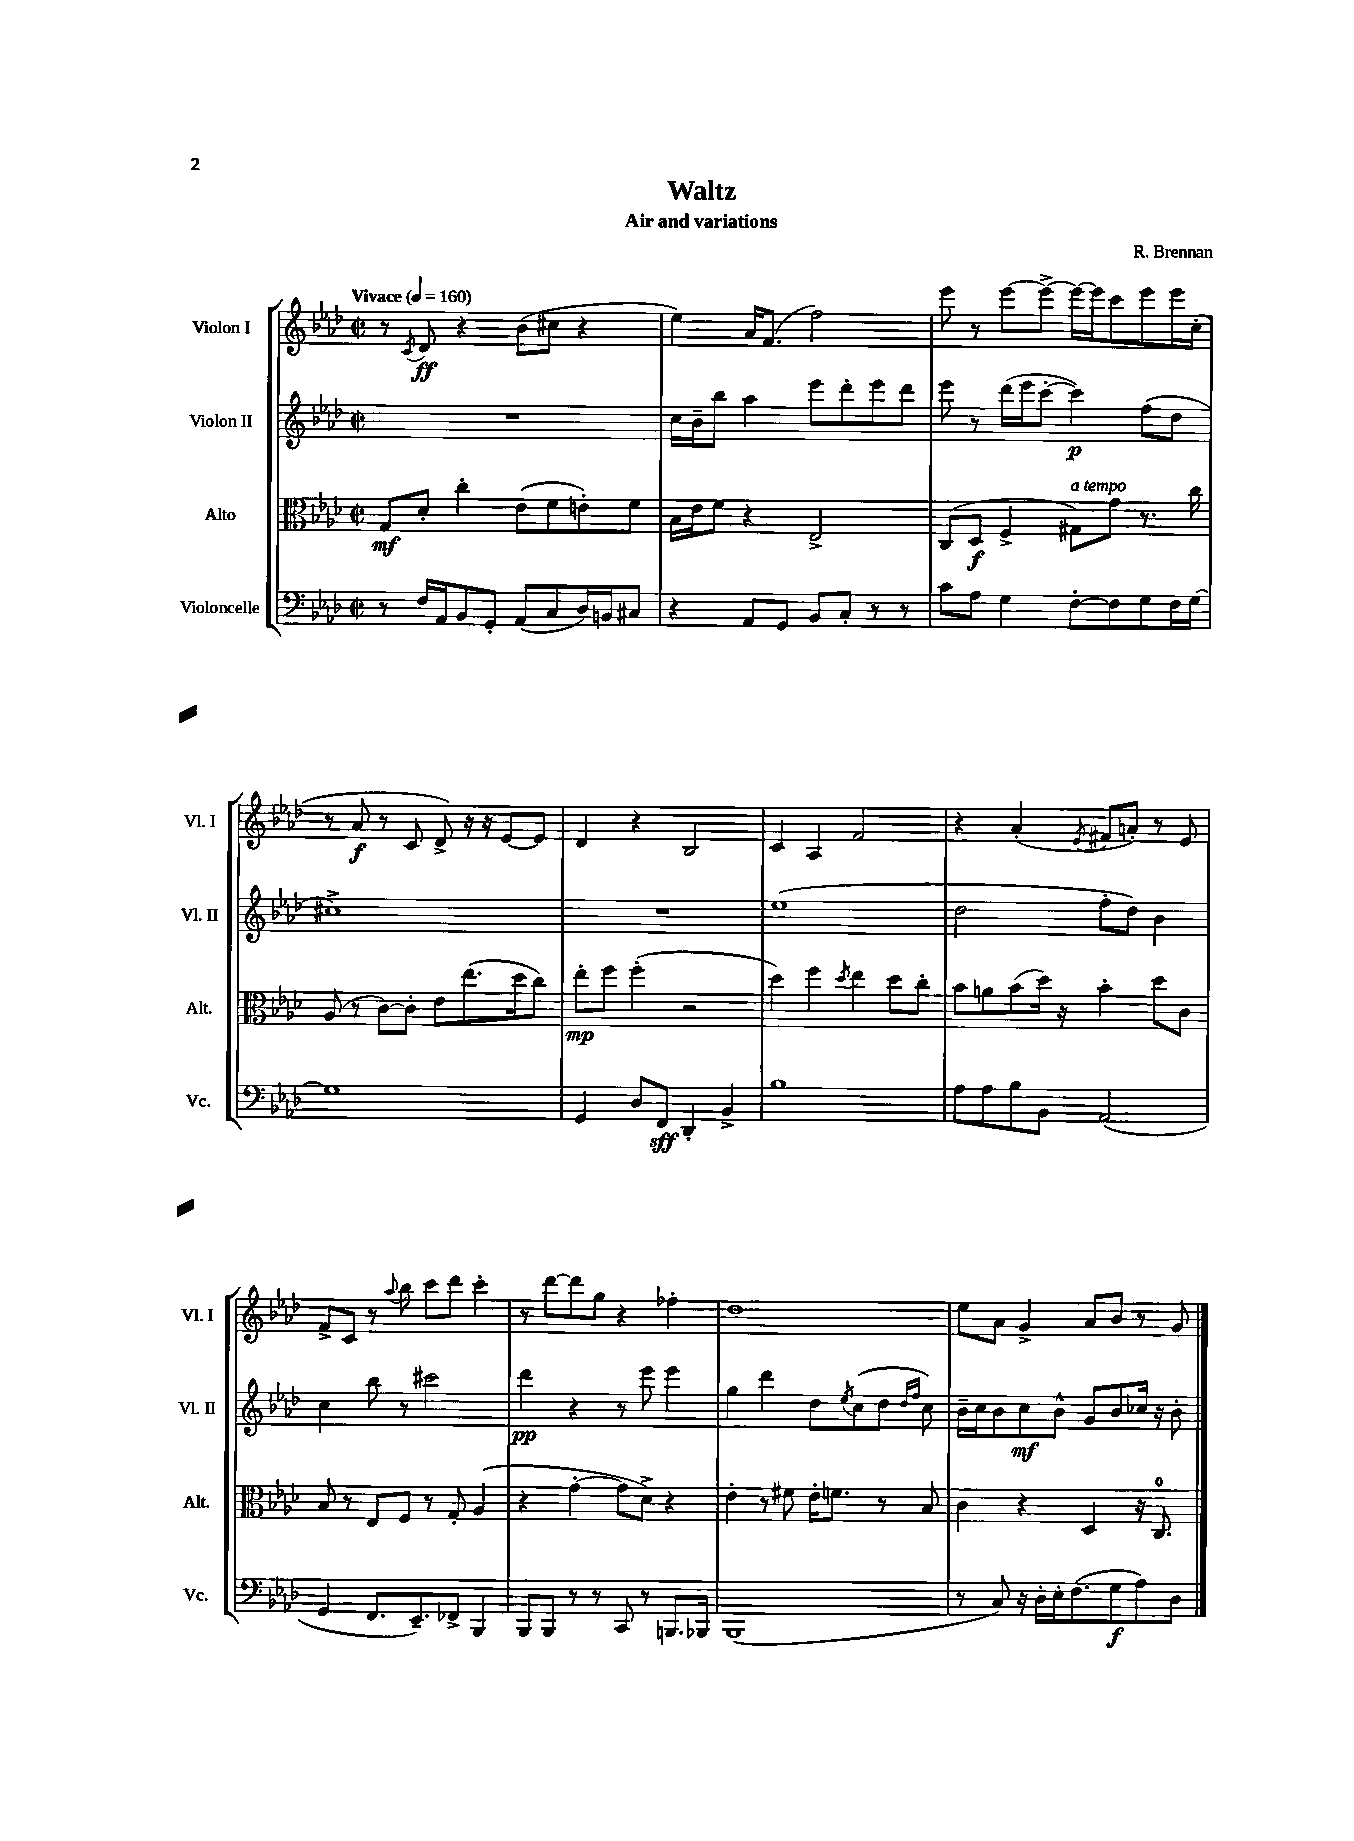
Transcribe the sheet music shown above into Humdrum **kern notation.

**kern	**dynam	**kern	**dynam	**kern	**dynam	**kern	**dynam
*part4	*part4	*part3	*part3	*part2	*part2	*part1	*part1
*staff4	*staff4	*staff3	*staff3	*staff2	*staff2	*staff1	*staff1
*I"Violoncelle	*	*I"Alto	*	*I"Violon II	*	*I"Violon I	*
*I'Vc.	*	*I'Alt.	*	*I'Vl. II	*	*I'Vl. I	*
*clefF4	*	*clefC3	*	*clefG2	*	*clefG2	*
*k[b-e-a-d-]	*	*k[b-e-a-d-]	*	*k[b-e-a-d-]	*	*k[b-e-a-d-]	*
*M2/2	*	*M2/2	*	*M2/2	*	*M2/2	*
*met(c|)	*	*met(c|)	*	*met(c|)	*	*met(c|)	*
*MM160	*	*MM160	*	*MM160	*	*MM160	*
=1	=1	=1	=1	=1	=1	=1	=1
!	!	!	!	!	!	!LO:TX:a:B:t=Vivace	!
8r	.	8G/L	mf	1r	.	8r	.
.	.	.	.	.	.	8qc/	.
16F/LL	.	8d-'/J	.	.	.	8d-/	ff
16AA-/J	.	.	.	.	.	.	.
8BB-/	.	4cc'\	.	.	.	4r	.
8GG'/J	.	.	.	.	.	.	.
(8AA-/L	.	(8e-\L	.	.	.	(8b-\L	.
8C/	.	8f\	.	.	.	8cc#X\J	.
16D-/L)	.	8en'\)	.	.	.	4r	.
16BBn/J	.	.	.	.	.	.	.
8C#X/J	.	8f\J	.	.	.	.	.
=2	=2	=2	=2	=2	=2	=2	=2
4r	.	16B-\LL	.	16cc\LL	.	4ee-\)	.
.	.	16e-\J	.	16b-~\J	.	.	.
.	.	8f\J	.	8bb-\J	.	.	.
8AA-/L	.	4r	.	4aa-\	.	16a-/KL	.
.	.	.	.	.	.	(8.f/J	.
8GG/J	.	.	.	.	.	.	.
8BB-/L	.	2E-^/	.	8eee-\L	.	2ff\)	.
8C'/J	.	.	.	8ddd-'\	.	.	.
8r	.	.	.	8eee-\	.	.	.
8r	.	.	.	8ddd-\J	.	.	.
=3	=3	=3	=3	=3	=3	=3	=3
8c\L	.	(8C/L	.	8eee-\	.	8eee-\	.
8A-\J	.	8D-/J	f	8r	.	8r	.
4G\	.	4F^/	.	(16ddd-\LL	.	[8eee-\L	.
.	.	.	.	16eee-\J	.	.	.
.	.	.	.	[8ccc'\J	.	8eee-^\J_	.
!	!	!LO:TX:a:i:t=a tempo	!	!	!	!	!
[8F'\L	.	8G#X\L)	.	4ccc\])	p	16eee-\LL_	.
.	.	.	.	.	.	16eee-\J]	.
8F\]	.	8g\J	.	.	.	8ccc\	.
8G\	.	8.r	.	(8ff\L	.	8eee-\	.
16F\L	.	.	.	8dd-\J	.	16eee-\L	.
[16G\JJ	.	16cc\	.	.	.	(16cc'\JJ	.
!!LO:LB:g=z
=4	=4	=4	=4	=4	=4	=4	=4
1G]	.	(8A-/	.	1cc#X^)	.	8r	.
.	.	8r	.	.	.	8a-/	f
.	.	[8c\L)	.	.	.	8r	.
.	.	8c'\J]	.	.	.	8c/	.
.	.	8e-\L	.	.	.	8d-^/)	.
.	.	(8.ee-\	.	.	.	16r	.
.	.	.	.	.	.	16r	.
.	.	.	.	.	.	[8e-/L	.
.	.	16dd-\k	.	.	.	.	.
.	.	8cc\J)	.	.	.	8e-/J]	.
=5	=5	=5	=5	=5	=5	=5	=5
4GG/	.	8ee-'\L	mp	1r	.	4d-/	.
.	.	8ff\J	.	.	.	.	.
8D-/L	.	(4ff'\	.	.	.	4r	.
8FF/J	sff	.	.	.	.	.	.
4DD-'/	.	2r	.	.	.	2B-/	.
4BB-^/	.	.	.	.	.	.	.
=6	=6	=6	=6	=6	=6	=6	=6
1B-	.	4dd-\)	.	(1ee-	.	4c/	.
.	.	4ff\	.	.	.	4A-/	.
.	.	8qdd-/	.	.	.	.	.
.	.	4ee-\	.	.	.	2f/	.
.	.	8dd-\L	.	.	.	.	.
.	.	8cc'\J	.	.	.	.	.
=7	=7	=7	=7	=7	=7	=7	=7
8A-\L	.	8b-\L	.	2dd-\	.	4r	.
8A-\	.	8an\	.	.	.	.	.
8B-\	.	(8b-\	.	.	.	(4a-'/	.
8BB-\J	.	16dd-\Jk)	.	.	.	.	.
.	.	16r	.	.	.	.	.
.	.	.	.	.	.	8qe-/	.
(2AA-/	.	4b-'\	.	8ff'\L	.	8f#X/L	.
.	.	.	.	8dd-\J)	.	8an'/J)	.
.	.	8dd-\L	.	4b-\	.	8r	.
.	.	8c\J	.	.	.	8e-/	.
!!LO:LB:g=z
=8	=8	=8	=8	=8	=8	=8	=8
4GG/	.	8B-/	.	4cc\	.	8f^/L	.
.	.	8r	.	.	.	8c/J	.
8.FF/L	.	8E-/L	.	8bb-\	.	8r	.
.	.	.	.	.	.	8qqaa-/	.
.	.	8F/J	.	8r	.	8bb-\	.
8.EE-~/)	.	.	.	.	.	.	.
.	.	8r	.	2ccc#X\	.	8ccc\L	.
8FF-X^/J	.	8G'/	.	.	.	8ddd-\J	.
4BBB-/	.	(4A-/	.	.	.	4ccc'\	.
=9	=9	=9	=9	=9	=9	=9	=9
8BBB-/L	.	4r	.	4ddd-\	pp	8r	.
8BBB-/J	.	.	.	.	.	[8ddd-\L	.
8r	.	[4g'\	.	4r	.	8ddd-\]	.
8r	.	.	.	.	.	8gg\J	.
8CC/	.	8g\L]	.	8r	.	4r	.
8r	.	8d-^\J)	.	8eee-\	.	.	.
8.BBBn/L	.	4r	.	4eee-\	.	4ff-X'\	.
16BBB-X/Jk	.	.	.	.	.	.	.
=10	=10	=10	=10	=10	=10	=10	=10
(1BBB-	.	4e-'\	.	4gg\	.	1dd-	.
.	.	8r	.	4ddd-\	.	.	.
.	.	8f#X\	.	.	.	.	.
.	.	16e-'\KL	.	8dd-\L	.	.	.
.	.	8.fn\J	.	.	.	.	.
.	.	.	.	8qee-/	.	.	.
.	.	.	.	(8cc\	.	.	.
.	.	8r	.	8dd-\J	.	.	.
.	.	.	.	16qqdd-/LL	.	.	.
.	.	.	.	16qqff/JJ	.	.	.
.	.	8B-/	.	8cc\)	.	.	.
=11	=11	=11	=11	=11	=11	=11	=11
8r	.	4c\	.	16b-~\LL	.	8ee-\L	.
.	.	.	.	16cc\J	.	.	.
8C/)	.	.	.	8b-\	.	8a-\J	.
16r	.	4r	.	8cc\	mf	4g^/	.
16D-'\LL	.	.	.	.	.	.	.
16E-'\J	.	.	.	8b-^^\J	.	.	.
(8.F\	.	.	.	.	.	.	.
.	.	4D-/	.	8g/L	.	8a-/L	.
8G\	f	.	.	8b-/	.	8b-/J	.
8A-\)	.	16r	.	16cc-X/Jk	.	8r	.
.	.	8.C/	.	16r	.	.	.
8D-\J	.	.	.	8b-'\	.	8g/	.
==	==	==	==	==	==	==	==
*-	*-	*-	*-	*-	*-	*-	*-
